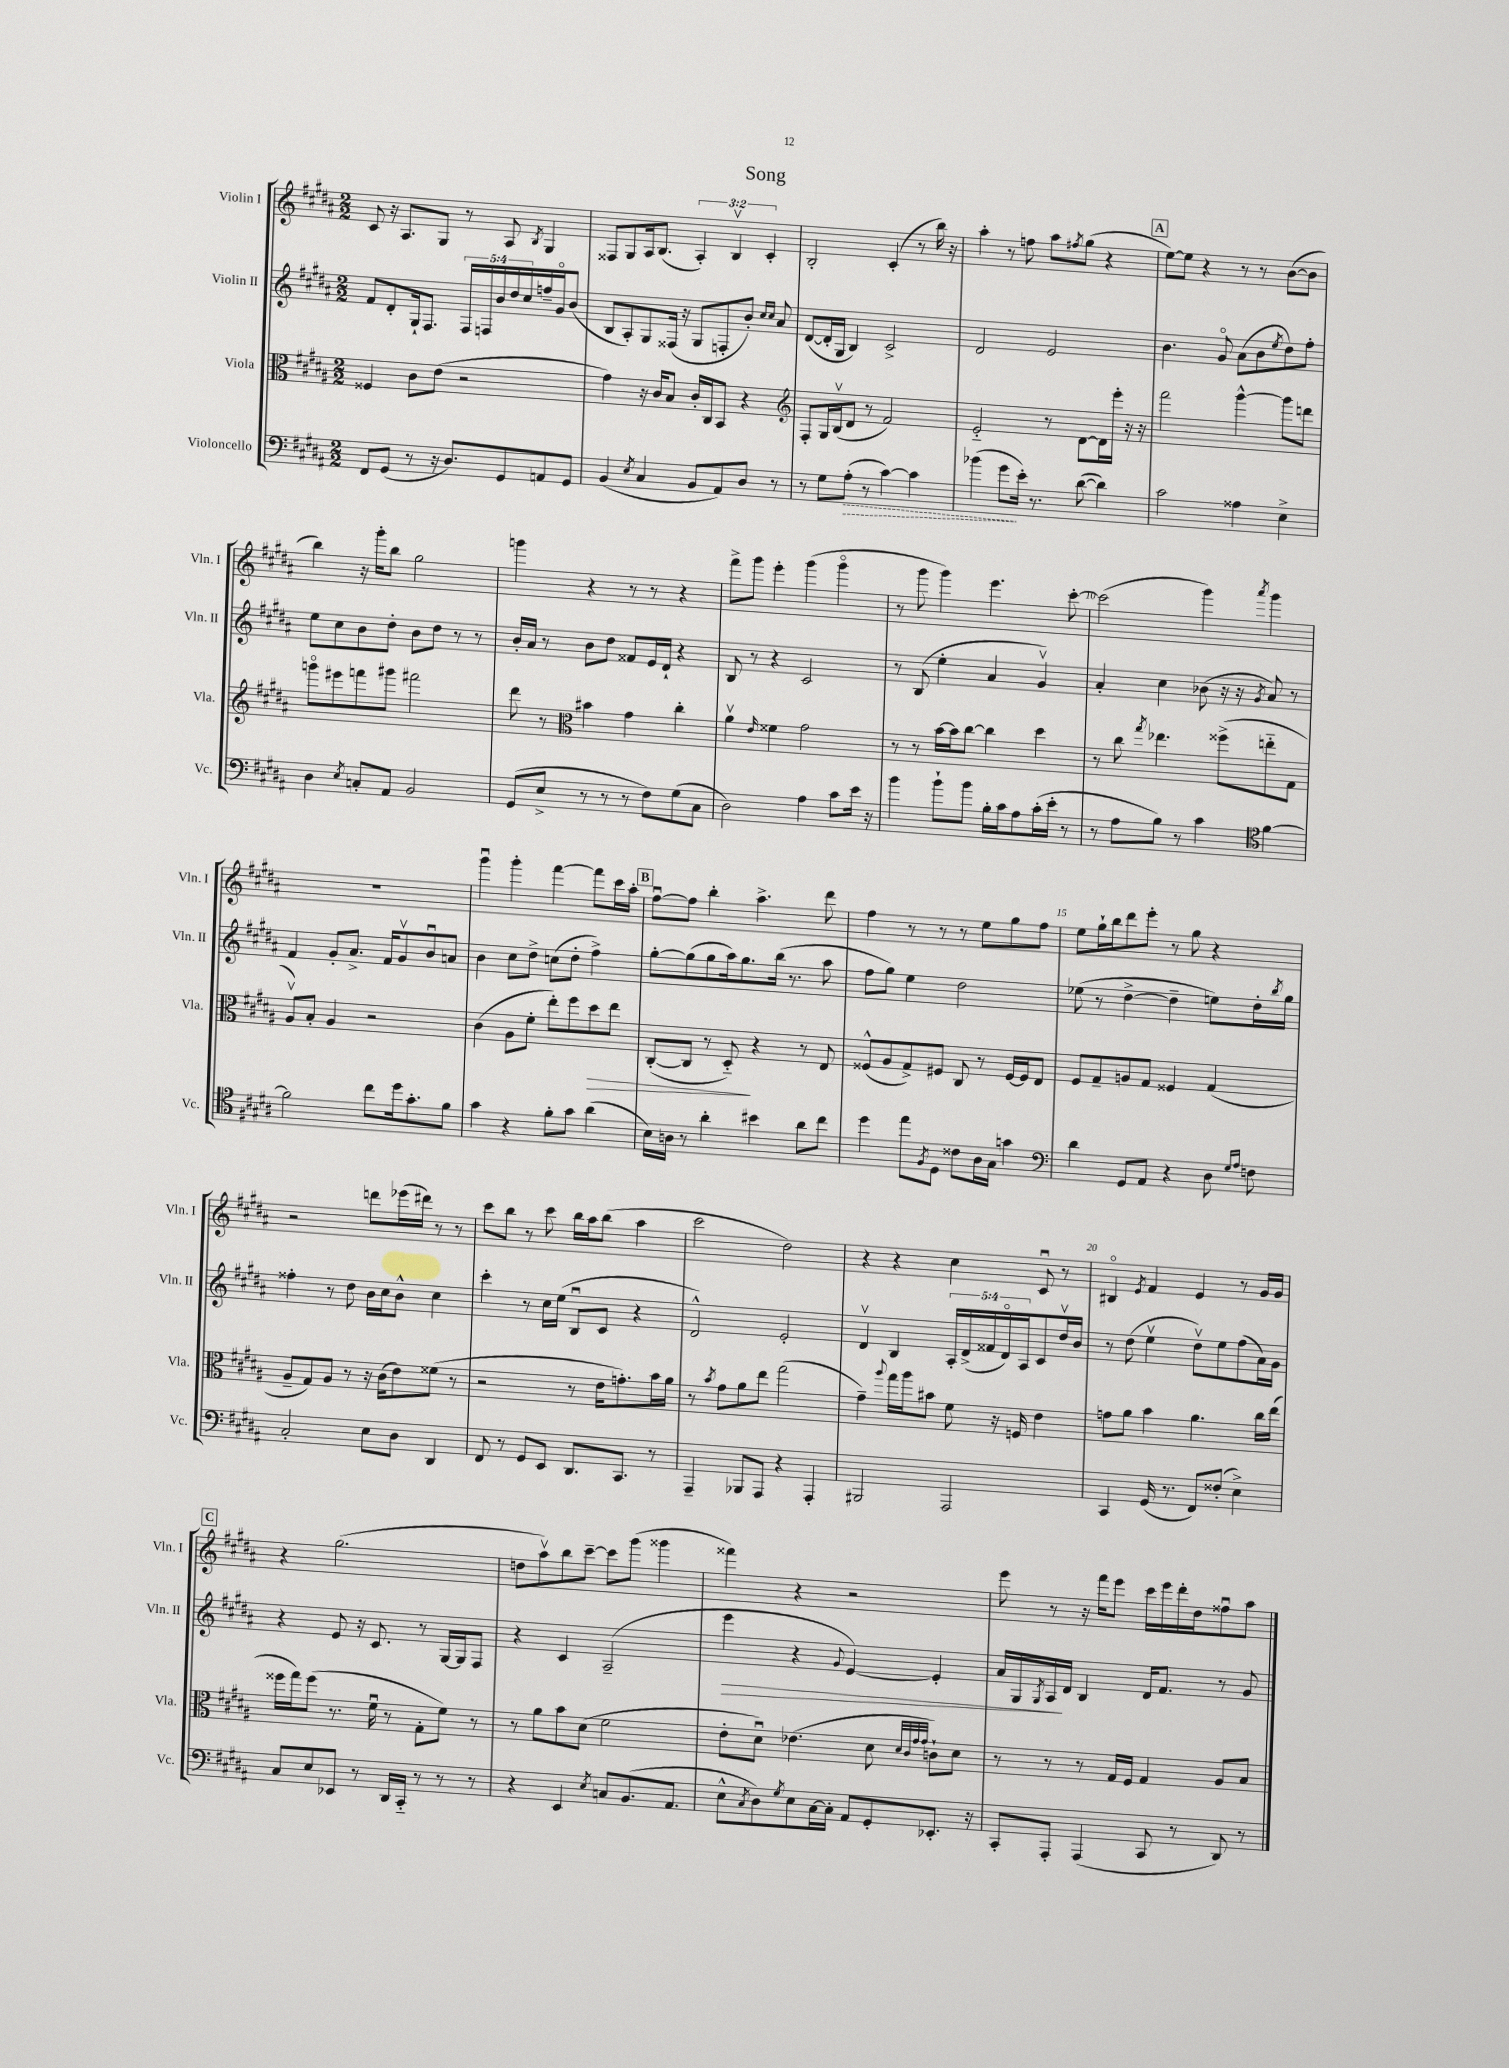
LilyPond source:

\header { title = "Song" }
<<
\new StaffGroup <<
\new Staff = "s0" \with { instrumentName = "Violin I" shortInstrumentName = "Vln. I" } {
    \clef treble \key b \major \numericTimeSignature \time 2/2 \override Staff.TupletNumber.text = #tuplet-number::calc-fraction-text
    cis'8 r16 ais8. gis8 r8 ais8 \acciaccatura { b8 } gis4 |
    fisis8 gis8 ais16 b8.( \tuplet 3/2 { ais4-.) b4\upbow cis'4-. } |
    b2-. cis'4-.( r8 b''16) r16 |
    ais''4-. r8 f''8 ais''8 \acciaccatura { fis''8 } gis''8( r4 |
    \mark \markup { \box "A" } e''8~) e''8 r4 r8 r8 b'8~( b'8 |
    b''4) r16 gis'''16-. b''8 gis''2 |
    g'''4 r4 r8 r8 r4 |
    fis'''8-> gis'''8 e'''4-. gis'''4( gis'''4\flageolet |
    r8 gis'''8 gis'''4) e'''4. cis'''8~-. |
    cis'''2( gis'''4) \acciaccatura { ais'''8 } gis'''4 |
    R1 |
    gis'''4\downbow gis'''4-. fis'''4~ fis'''8 cis'''16 ais''16-. |
    \mark \markup { \box "B" } fis''8~\downbow fis''8 b''4-. ais''4.-> dis'''8 |
    fis''4 r8 r8 r8 e''8 gis''8 fis''8 |
    e''8 gis''16-! b''16 dis'''8 e'''8-. r8 gis''8 r4 |
    r2 d'''8 ees'''16( dis'''16) r8 r8 |
    cis'''8 b''8 r8 cis'''8 b''16 ais''16 b''8( ais''4 |
    cis'''2 dis''2) |
    r4 r4 cis''4 cis'8\downbow r8 |
    bis4\flageolet \acciaccatura { e'8 } fis'4 e'4 r8 gis'16 gis'16 |
    \mark \markup { \box "C" } r4 gis''2.( |
    d''8 ais''8\upbow) b''8 cis'''8~-- cis'''8 gis'''8( gisis'''4 |
    fisis'''4) r4 r2 |
    e'''8 r8 r16 fis'''16 e'''8 cis'''16 e'''16 dis'''16-. dis''16 fisis''8\downbow ais''8 \bar "|." |
}
\new Staff = "s1" \with { instrumentName = "Violin II" shortInstrumentName = "Vln. II" } {
    \clef treble \key b \major \numericTimeSignature \time 2/2 \override Staff.TupletNumber.text = #tuplet-number::calc-fraction-text
    fis'8 dis'8-. gis16-! fis8. \tuplet 5/4 { fis16 f16 b'16 dis''16 cis''16 } f''16-- gis'16\flageolet b'8( |
    b8 ais8-.) gis8 fisis16( r16 gis8 f8-. b'8-.) \grace { cis''16 cis''16 } ais'8 |
    dis'8~( dis'16-. gis16 b4) cis'2-> |
    dis'2 e'2 |
    \mark \markup { \box "A" } b'4. gis'8\flageolet ais'8( b'8 \acciaccatura { e''8 } dis''8) fis''8-. |
    e''8 cis''8 b'8 dis''8-. b'8 dis''8 r8 r8 |
    b'16-. ais'16 r8 b'8 dis''8 fisis'8 e'16 dis'16-! r4 |
    b8 r8 r4 cis'2 |
    r8 b8( e''4-. ais'4 gis'4\upbow) |
    ais'4-. cis''4 bes'8( r16 r16 \acciaccatura { gis'8 } ais'8) r8 |
    fis'4 gis'8-. ais'8.-> fis'16 gis'8\upbow b'8\downbow a'8 |
    b'4 cis''8 dis''8-> c''8( dis''8-. fis''4->) |
    \mark \markup { \box "B" } gis''8~-. gis''8( gis''8 ais''16) gis''8. b''16( r8. ais''8 |
    fis''8 gis''8) e''4 dis''2 |
    ees''8( r8 dis''4~-> dis''4-- e''8) dis''16-. \acciaccatura { b''8 } gis''16 |
    fisis''4-. r8 dis''8 b'16 cis''16 b'8-^ cis''4 |
    cis'''4-. r8 cis''16 e''16( b8\downbow cis'8 r4 |
    dis'2-^) e'2-. |
    dis'4\upbow b4 \tuplet 5/4 { ais16-. dis'16->( fisis'16 dis'16\flageolet) ais16 } cis'8 dis''16\upbow b'16 |
    r8 dis''8( e''4\upbow dis''8\upbow) e''8 fis''8( ais'16) gis'16 |
    \mark \markup { \box "C" } r4 e'8 r16 cis'8. r8 gis16~ gis16 fis8 |
    r4 cis'4 ais2--( |
    e'''4\> r4 \appoggiatura { gis'8 } e'4~) e'4-. |
    ais'16 gis16 \acciaccatura { gis8 } ais16\! dis'16 b4 dis'16 fis'8. r8 gis'8 \bar "|." |
}
\new Staff = "s2" \with { instrumentName = "Viola" shortInstrumentName = "Vla." } {
    \clef alto \key b \major \numericTimeSignature \time 2/2
    fisis4 cis'8 e'8( r2 |
    gis'4) r16 cis'16 b8 cis'16-. cis16 b,8 r4 |
    \clef treble fis8-. gis16 b16\upbow( dis'8 r8 fis'2) |
    e'2-_ r8 dis'8~ dis'16 e'''16-. r16 r16 |
    \mark \markup { \box "A" } fis'''2 gis'''4~-^ gis'''8 d'''8 |
    g'''8\flageolet eis'''8 f'''8 gis'''8 fis'''2 |
    dis'''8 r8 \clef alto bis'4 gis'4 cis''4-. |
    ais'4\upbow \grace { e'16 } fisis'4 gis'2 |
    r8 r8 b'16~ b'16 cis''8~ cis''4 dis''4 |
    r8 cis''8 \acciaccatura { gis''8 } ees''4. fisis''8->( e''8-_ gis8 |
    ais8\upbow) b8-. ais4 r2 |
    cis'4( ais8 fis'8-. e''8-.) fis''8 dis''8\> e''8 |
    \mark \markup { \box "B" } cis8~-.( cis8 r8 dis8-_\!) r4 r8 e8 |
    fisis8-^( ais8 gis8->) fis8 cis8 r8 fis16~ fis16 e8 |
    fis8 gis8-- a8 gis8 fisis4 gis4( |
    ais8-- gis8) ais8 r8 r16 cis'16( e'8) fisis'8( r8 |
    r2 r8 e'16 g'8.-.) b'16 ais'16 |
    r8 \acciaccatura { b'8 } gis'8 ais'8 e''8 gis''2( |
    gis'4--) \appoggiatura { ais''8 } gis''16 ais''16 bis'8 fis'8 r16 f16 e'4 |
    g'8 ais'8 b'4 ais'4. cis''16 e''16( |
    \mark \markup { \box "C" } fisis''16 gis''16) fisis''8( r8. fis'16\downbow r8 gis8-. fis'8) r8 |
    r8 ais'8 b'8 dis'8( fis'2 |
    e'8-. dis'8\downbow) ees'4.( dis'8 \grace { dis'32 cis'32 gis'32 gis'32 } c'8-!) dis'8 |
    r8 r8 r8 gis16 fis16 gis4 ais8 b8 \bar "|." |
}
\new Staff = "s3" \with { instrumentName = "Violoncello" shortInstrumentName = "Vc." } {
    \clef bass \key b \major \numericTimeSignature \time 2/2
    fis,8 gis,8( r8 r16 dis8.) gis,8 a,8 gis,8 |
    b,4( \acciaccatura { e8 } cis4 b,8 ais,8) dis8 r8 |
    r8 gis8 \once \override Hairpin.style = #'dashed-line ais8-.\>( r8 cis'4~) cis'4 |
    bes'4( gis'8\! e'16-.) r8. dis'8~( dis'4) |
    \mark \markup { \box "A" } cis'2 aisis4 e4-> |
    dis4 \acciaccatura { e8 } c8-. ais,8 b,2 |
    gis,8( e8-> r8 r8 r8 fis8) gis8( cis8 |
    dis2) ais4 cis'8 e'16 r16 |
    b'4 b'8-! b'8 b16-. cis'16 ais8 cis'16-.( e'16-. r8 |
    r8 ais8 b8) r8 cis'4 \clef tenor fis'4~ |
    fis'2 cis''8 dis''16 gis'8.-. fis'8 |
    gis'4 r4 fis'8-. gis'8 ais'4( |
    \mark \markup { \box "B" } b16) a16 r8 ais'4-. bis'4 ais'8 cis''8 |
    dis''4 e''8 \acciaccatura { fis8 } dis8 cisis'8 ais16 gis16 g'4 |
    \clef bass dis'4 gis,8 ais,8 r4 dis8 \grace { gis16 ais16 } f8 |
    cis2-. e8 dis8 dis,4 |
    fis,8 r8 gis,8 e,8 dis,8. cis,8. r8 |
    ais,,4-- bes,,8 ais,,8 r4 ais,,4-. |
    bis,,2 ais,,2 |
    cis,4 gis,16( r8. fis,8) fisis8-.( e4->) |
    \mark \markup { \box "C" } cis8 e8 ees,8 r8 dis,16 cis,16-_ r8 r8 r8 |
    r4 e,4 \acciaccatura { e8 } c8 b,8.( ais,8. |
    e8-^ \acciaccatura { cis8 } dis8) \acciaccatura { gis8 } e8 cis16~ cis16-. ais,8 gis,8-. ees,8.-. r16 |
    cis,8-. ais,,8-. ais,,4( cis,8 r8 dis,8) r8 \bar "|." |
}
>>
>>
\layout { \context { \Score \override BarNumber.break-visibility = ##(#f #t #t) barNumberVisibility = #(every-nth-bar-number-visible 5) } }
